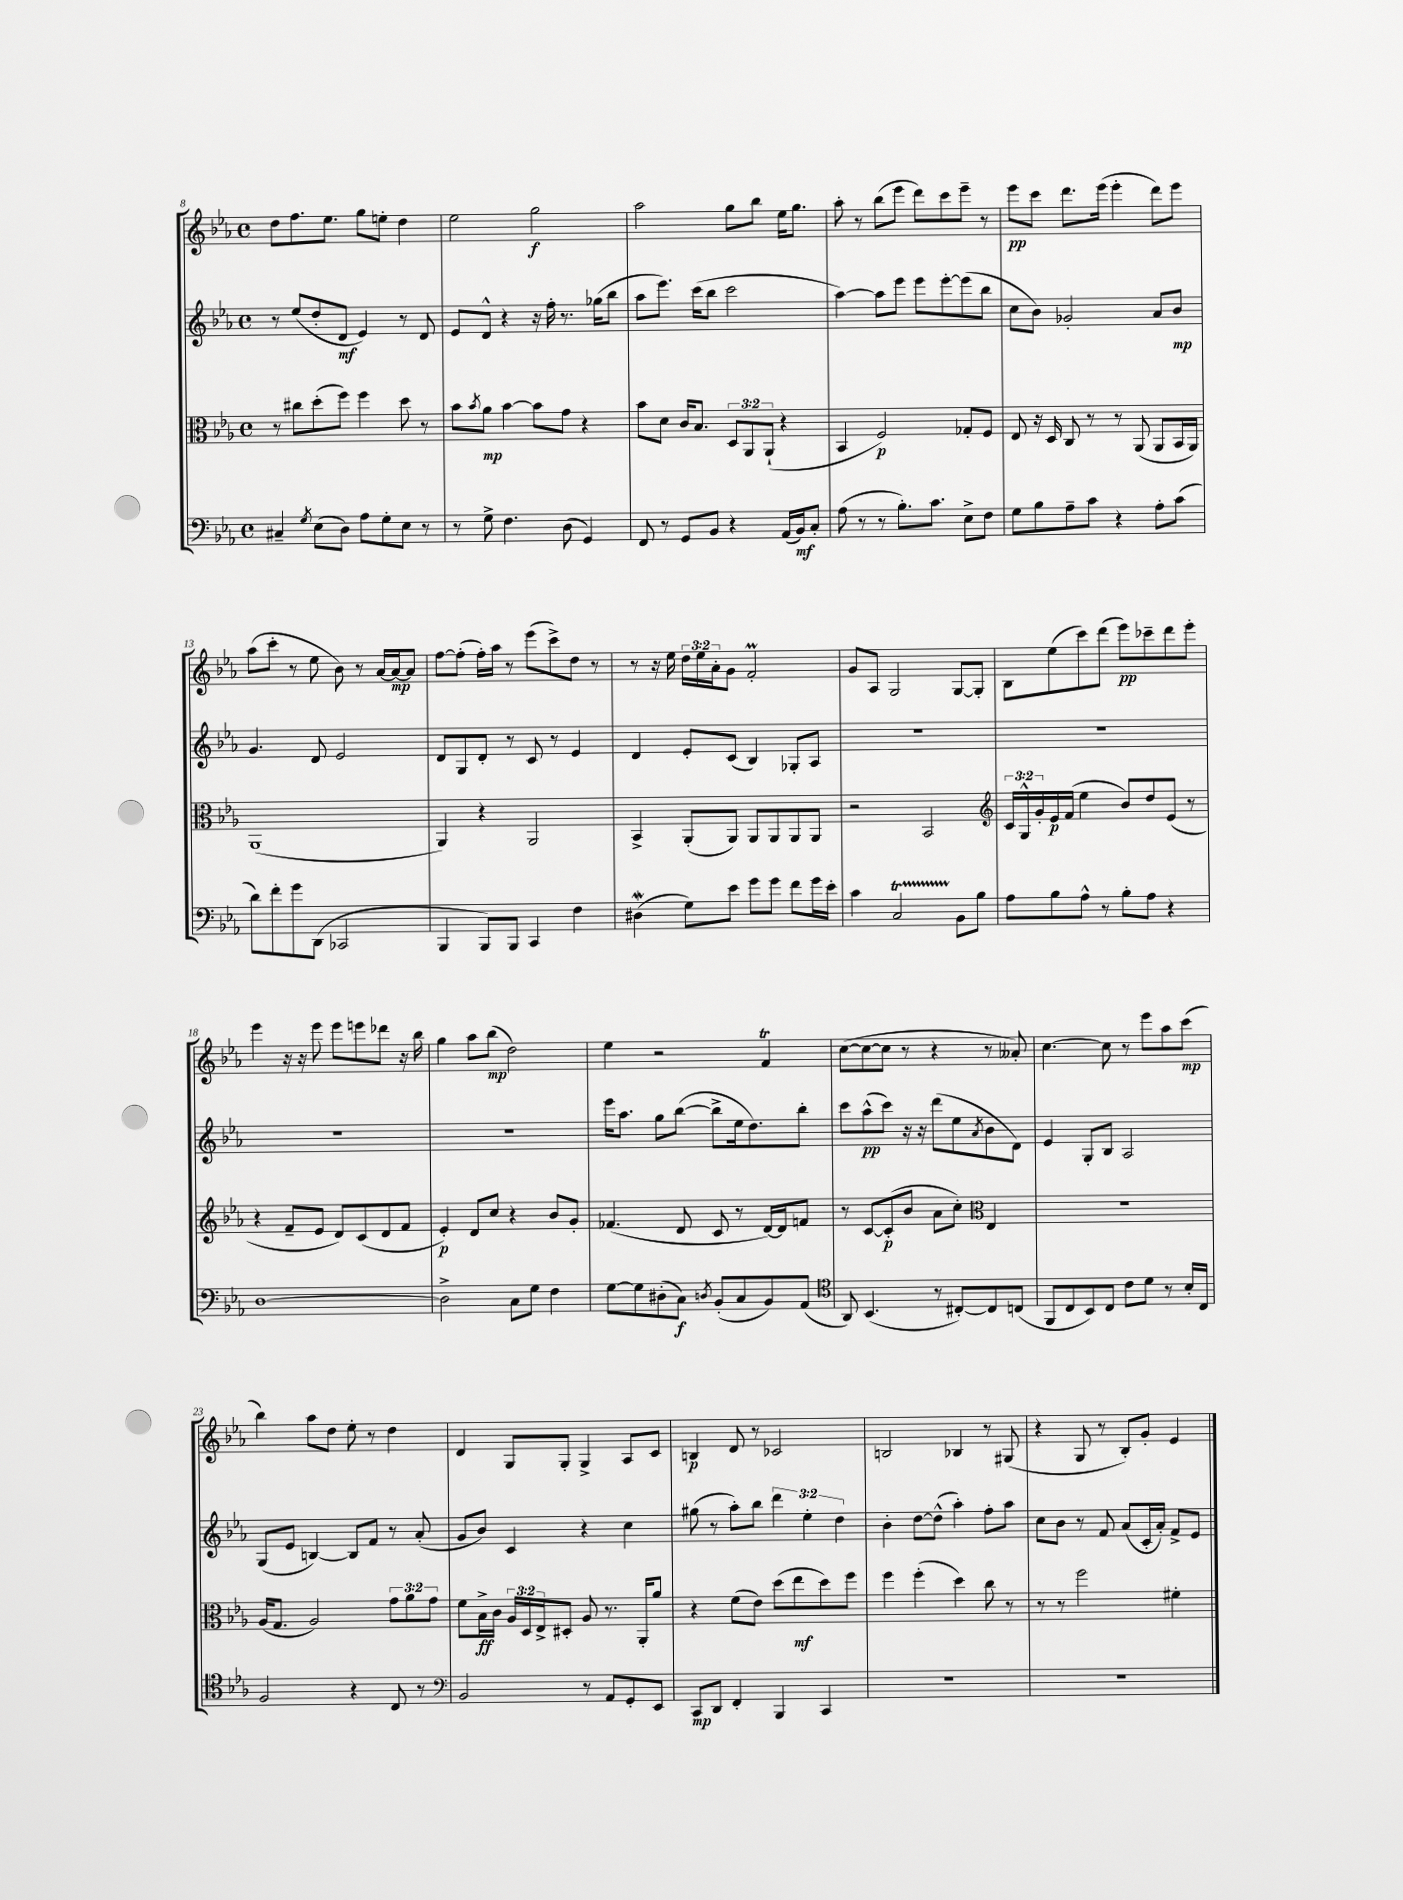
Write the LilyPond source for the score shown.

<<
\new StaffGroup <<
\new Staff = "s0" {
    \clef treble \key ees \major \defaultTimeSignature \time 4/4 \override Staff.TupletNumber.text = #tuplet-number::calc-fraction-text
    d''8 f''8. ees''8. g''8 e''8-. d''4 |
    ees''2 g''2\f |
    aes''2 g''8 bes''8 ees''16 g''8. |
    aes''8-. r8 bes''8( ees'''8 d'''8) c'''8 ees'''8-- r8 |
    ees'''8\pp c'''8 d'''8. ees'''16( ees'''4-. d'''8) ees'''8 |
    aes''8( c'''8-. r8 ees''8 bes'8) r8 aes'16~ aes'16~\mp aes'8 |
    f''8~ f''8-.( f''16-.) aes''16 r8 ees'''8( c'''8->) d''8 r8 |
    r8 r16 ees''16 \tuplet 3/2 { d''16 ees''16 aes'16-. } g'8 f'2-.\prall |
    g'8 aes8 g2 g8~ g8-. |
    bes8 ees''8( c'''8) d'''8( ees'''8\pp) ces'''8-- d'''8 ees'''8-. |
    ees'''4 r16 r16 ees'''8 ees'''8 e'''8 des'''8 r16 bes''16 |
    g''4 aes''8 bes''8\mp( d''2) |
    ees''4 r2 f'4\trill |
    c''8~( c''8~ c''8 r8 r4 r8 aeses'8-.) |
    c''4.~ c''8 r8 ees'''8 aes''8 c'''8\mp( |
    bes''4) aes''8 d''8 ees''8-. r8 d''4 |
    d'4 g8 g8-. g4-> aes8 c'8 |
    b4\p d'8 r8 ces'2 |
    b2 bes4 r8 gis8( |
    r4 g8 r8 bes8-.) g'8-. ees'4 \bar "|." |
}
\new Staff = "s1" {
    \clef treble \key ees \major \defaultTimeSignature \time 4/4 \override Staff.TupletNumber.text = #tuplet-number::calc-fraction-text
    r8 ees''8( d''8-. d'8\mf ees'4) r8 d'8 |
    ees'8 d'8-^ r4 r16 f''16-. r8. ges''16( bes''8 |
    aes''8 ees'''8.) c'''16( bes''8 c'''2 |
    aes''4~) aes''8 ees'''8 ees'''8 ees'''8~-. ees'''8( bes''8 |
    c''8 bes'8) ges'2-. aes'8 bes'8\mp |
    g'4. d'8 ees'2 |
    d'8 g8 d'8-. r8 c'8 r8 ees'4 |
    d'4 ees'8-. c'8( bes4) ges8-. aes8 |
    R1 |
    R1 |
    R1 |
    R1 |
    ees'''16 aes''8. g''8 bes''8~( bes''8-> ees''16 d''8.) bes''8-. |
    c'''8 aes''8-^\pp( c'''8) r16 r16 d'''8( ees''8 \acciaccatura { aes'8 } bes'8 d'8) |
    ees'4 g8-. bes8 aes2 |
    g8( ees'8 b4~) b8 f'8 r8 aes'8-.( |
    g'8 bes'8) c'4 r4 c''4 |
    gis''8( r8 aes''8-.) bes''8 \tuplet 3/2 { d'''4 ees''4-. d''4 } |
    bes'4-. d''8~ d''8-^( aes''4-.) f''8-. aes''8 |
    c''8 bes'8 r8 f'8 aes'8( c'16-. aes'16-.) f'8-> ees'8 \bar "|." |
}
\new Staff = "s2" {
    \clef alto \key ees \major \defaultTimeSignature \time 4/4 \override Staff.TupletNumber.text = #tuplet-number::calc-fraction-text
    r8 cis''8 d''8-.( f''8) f''4 d''8 r8 |
    bes'8 \acciaccatura { bes'8 } aes'8\mp bes'4~ bes'8 g'8 r4 |
    bes'8 d'8 c'16 bes8. \tuplet 3/2 { d8 aes,8 aes,8-!( } r4 |
    bes,4 f2\p) ges8-. f8 |
    ees8 r16 d16 c8 r8 r8 aes,8( aes,8 bes,16 aes,16) |
    aes,1( |
    aes,4) r4 aes,2 |
    bes,4-> aes,8-.( aes,8) aes,8 aes,8 aes,8 aes,8 |
    r2 bes,2 |
    \clef treble \tuplet 3/2 { c'16 g16-^ g'16-. } ees'16\p f'16( ees''4 bes'8) d''8 ees'8( r8 |
    r4 f'8-- ees'8 d'8) c'8( d'8 f'8 |
    ees'4-.\p) d'8 c''8 r4 bes'8 g'8-. |
    fes'4.( d'8 c'8 r8 d'16~) d'16 f'8 |
    r8 c'8~ c'8-.\p( bes'8 aes'8 c''8-.) \clef alto ees4 |
    R1 |
    aes16( g8. aes2) \tuplet 3/2 { g'8 aes'8 g'8 } |
    f'8 bes16->\ff c'16 \tuplet 3/2 { aes16 d16 ees16-> } dis8-. aes8 r8. aes,16-. aes'8 |
    r4 f'8( ees'8) d''8( ees''8\mf d''8) f''8 |
    f''4 f''4-.( d''4) c''8 r8 |
    r8 r8 f''2 fis'4-. \bar "|." |
}
\new Staff = "s3" {
    \clef bass \key ees \major \defaultTimeSignature \time 4/4
    cis4-- \acciaccatura { g8 } ees8( d8) aes8 g8-. ees8 r8 |
    r8 g8-> f4. d8( g,4) |
    f,8 r8 g,8 bes,8 r4 aes,16( bes,16\mf) c8-. |
    aes8( r8 r8 bes8.-.) c'8. ees8-> f8 |
    g8 bes8 aes8-- c'8 r4 aes8-. c'8( |
    d'8) f'8-. g'8 d,8( ces,2 |
    bes,,4 bes,,8) bes,,8 c,4 f4 |
    dis4\mordent( g8) ees'8 g'8 g'8 f'8 g'16 ees'16-. |
    c'4 c2\startTrillSpan bes,8\stopTrillSpan bes8 |
    aes8 bes8 aes8-^ r8 bes8-. aes8 r4 |
    d1~ |
    d2-> c8 g8 f4 |
    g8~ g8 dis8-.( c8\f) \acciaccatura { d8 } bes,8-.( c8 bes,8) aes,8( |
    \clef tenor aes,8) bes,4.( r8 cis8~-.) cis8 c8( |
    f,8 c8 bes,8) c8 c'8 d'8 r8 bes16-. c16 |
    f2 r4 c8 r8 |
    \clef bass bes,2 r8 aes,8 g,8-. ees,8 |
    c,8\mp d,8 f,4-. bes,,4 c,4 |
    R1 |
    R1 \bar "|." |
}
>>
>>
\layout { \context { \Score currentBarNumber = #8 } }
